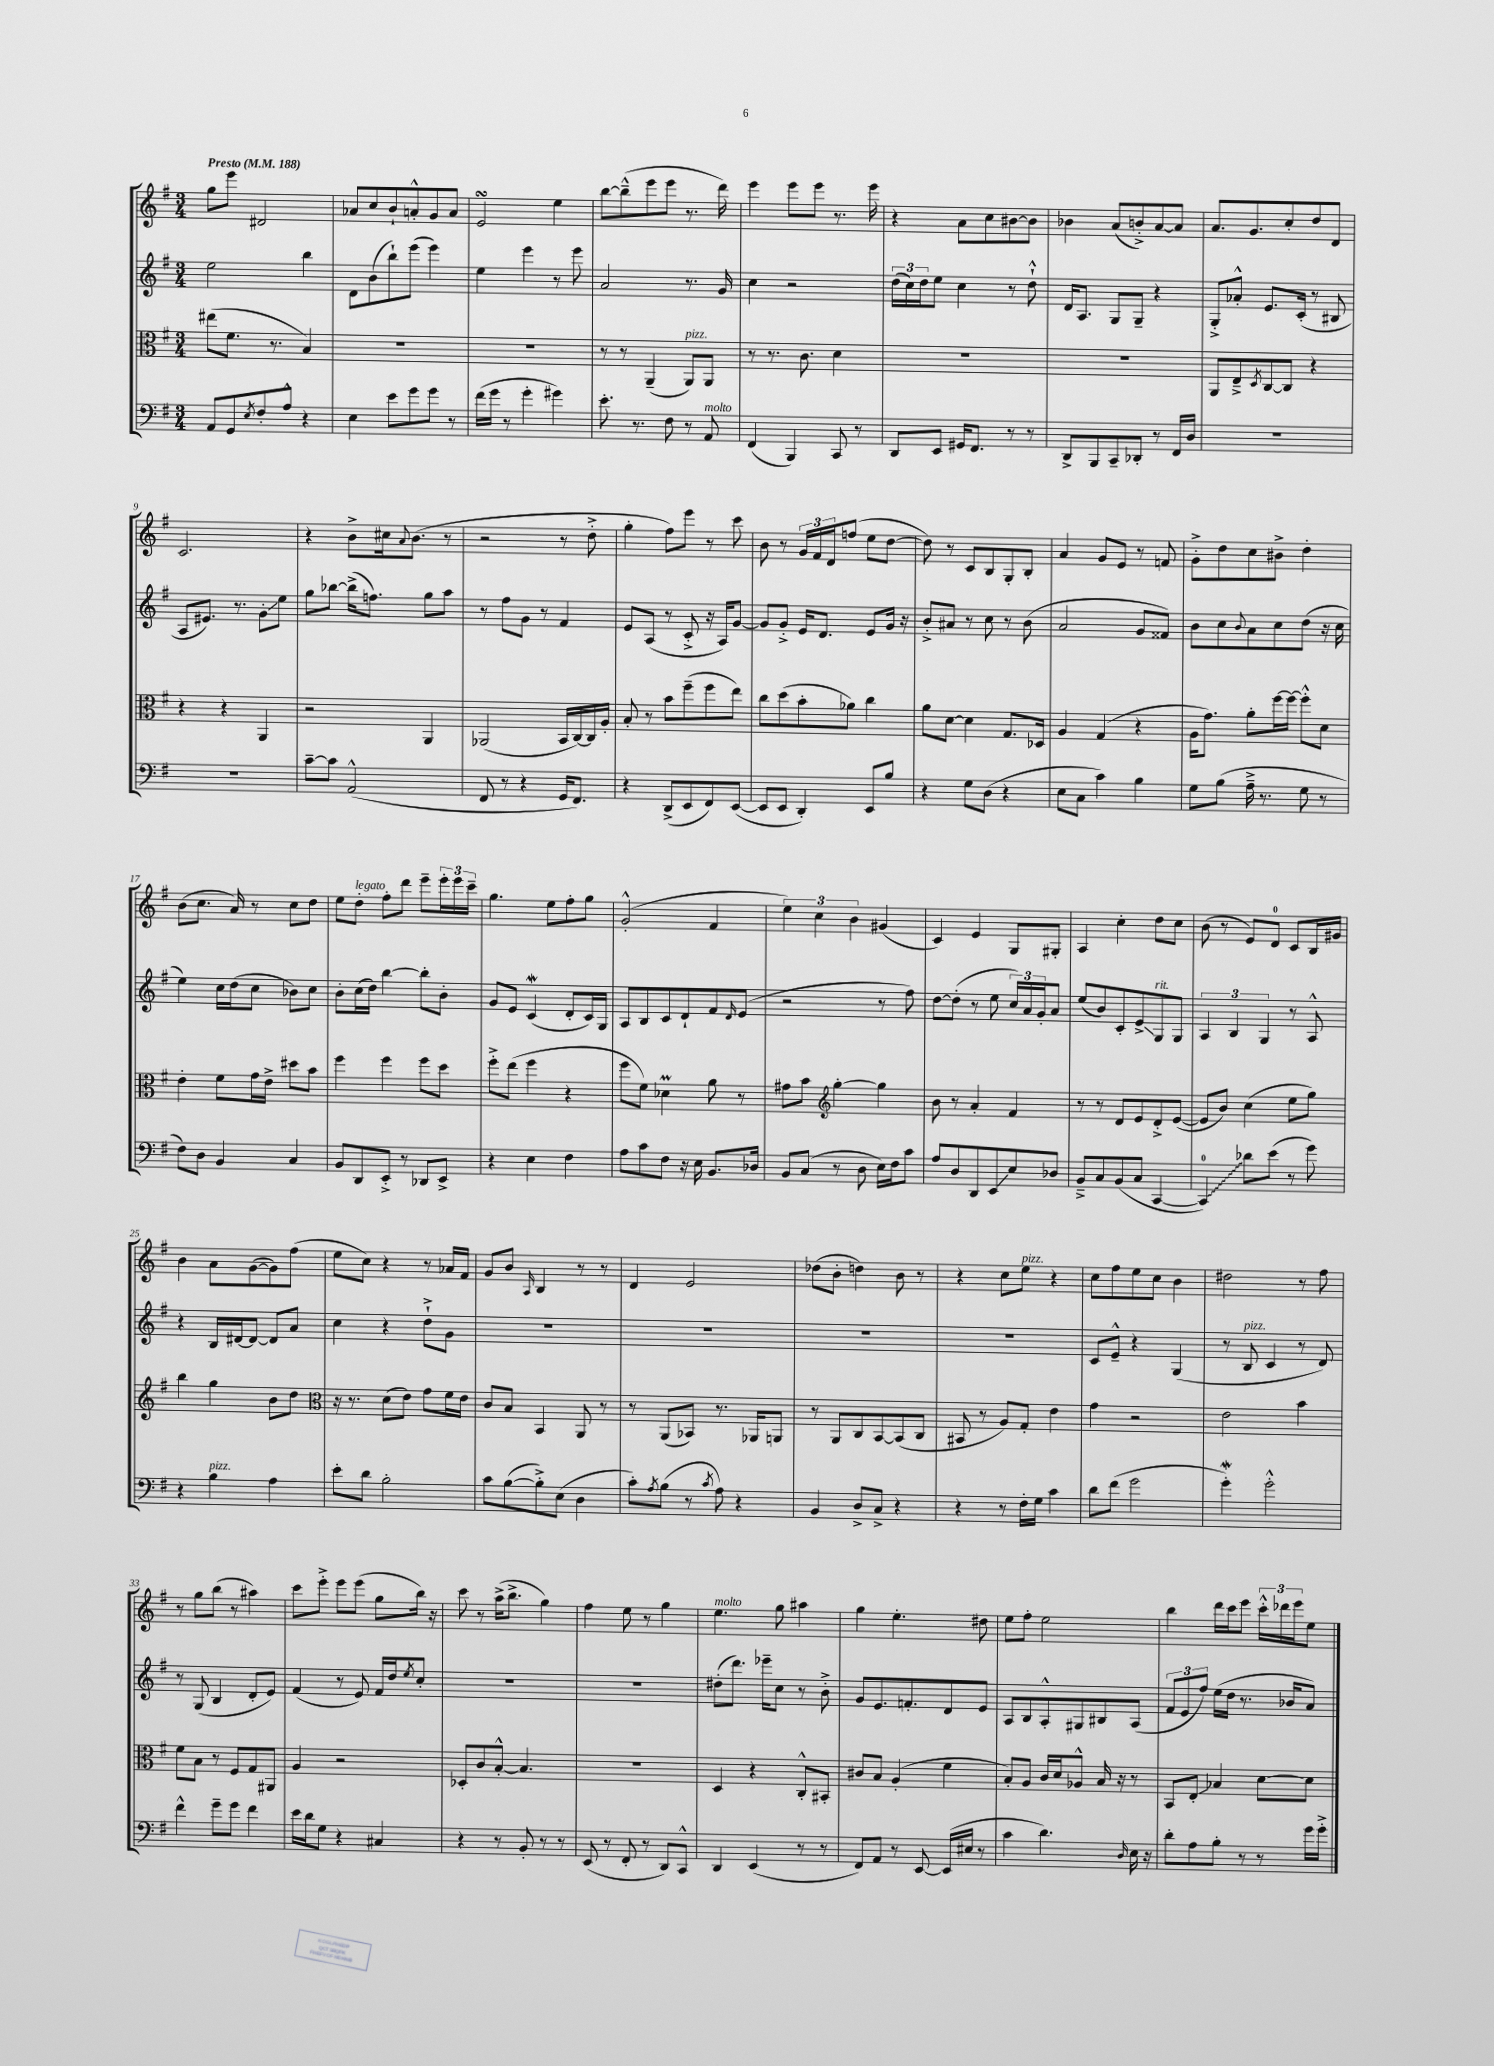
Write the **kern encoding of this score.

**kern	**kern	**kern	**kern
*staff4	*staff3	*staff2	*staff1
*clefF4	*clefC3	*clefG2	*clefG2
*k[f#]	*k[f#]	*k[f#]	*k[f#]
*M3/4	*M3/4	*M3/4	*M3/4
*MM188	*MM188	*MM188	*MM188
8AA	(8ee#	2ee	8gg
8GG	8.f#	.	8eee
8qE	.	.	.
8F#'	.	.	2d#
.	8.r	.	.
8A^^	.	.	.
4r	4B)	4bb	.
=	=	=	=
4E	2.r	8d	8a-
.	.	(8b	8cc
8e	.	8bb`)	8b`
8g	.	(8eee	8a'^^
8g	.	4eee)	8g
8r	.	.	8a
=	=	=	=
(16f#	2.r	4ee	2e
16g	.	.	.
8r	.	.	.
4g'	.	4eee	.
4g#)	.	8r	4ee
.	.	8eee	.
=	=	=	=
8.e'	8r	2a	[8bb
.	8r	.	(8bb~^^]
8.r	.	.	.
.	(4AA~	.	8eee
8F#	.	.	8eee
8r	8AA)	8.r	8.r
8AA	8AA	.	.
.	.	16g	16ddd)
=	=	=	=
(4FF#	8r	4cc	4eee
.	8.r	.	.
4BBB)	.	2r	8eee
.	8.c	.	.
.	.	.	8eee
8CC	4d	.	8.r
8r	.	.	.
.	.	.	16eee
=	=	=	=
8DD	2.r	(24dd	4r
.	.	24cc)	.
.	.	24dd	.
8EE	.	8ee	.
16GG#	.	4cc	8a
8.FF#	.	.	.
.	.	.	8cc
8r	.	8r	[8b#
8r	.	8dd`^^	8b#]
=	=	=	=
8DD^	2.r	16d	4b-
.	.	8.A	.
8BBB	.	.	.
8CC~	.	8G	(8a
8DD-'	.	8G~	8b'^)
8r	.	4r	[8a
16FF#	.	.	8a]
16D	.	.	.
=	=	=	=
2.r	8AA	8G'^	8.a
.	8E~^	8a-'^^	.
.	.	.	8.g
.	8qD	.	.
.	[8C	8.e	.
.	8C]	.	8cc'
.	.	(16c'	.
.	4r	8r	8dd
.	.	8B#	8d
=	=	=	=
2.r	4r	8A	2.c
.	.	8.e#)	.
.	4r	.	.
.	.	8.r	.
.	4AA	8g'	.
.	.	8ee	.
=	=	=	=
[8c~	2r	8gg	4r
8c]	.	[8bb-	.
(2AA^^	.	(16bb-^]	8b^
.	.	8.ff)	.
.	.	.	16cc#
.	.	.	8qqa
.	.	.	(8.b
.	4AA	8gg	.
.	.	8aa	8r
=	=	=	=
8FF#	(2AA-	8r	2r
8r	.	8ff#	.
4r	.	8g	.
.	.	8r	.
16GG	16BB	4f#	8r
8.FF#)	[16C)	.	.
.	16C]	.	8dd'^
.	16A'	.	.
=	=	=	=
4r	8B'	8e	4gg'
.	8r	(8A	.
(8DD^	8b	8r	8ff#)
8EE	(8ff#~	8c'^	8eee
8FF#)	8ff#	16r	8r
.	.	16A)	.
([8EE	8ee)	[8g	8ccc
=	=	=	=
8EE]	8cc	8g]	8b
8EE	(8dd	8g'^	8r
4DD')	8b'	16e	24g
.	.	.	24f#
.	.	8.d	.
.	.	.	24d
.	8a-)	.	(8ff
8EE	4cc	8e	8ee
8B	.	16g	[8dd
.	.	16r	.
=	=	=	=
4r	8a	8b'^	8dd])
.	[8d	8a#	8r
8G	4d]	8r	8c
(8D	.	8cc	8B
4r	8.G	8r	8G'
.	.	(8b	8B'
.	16D-	.	.
=	=	=	=
8E	4A	2a	4a
8C	.	.	.
4c)	(4G	.	8g
.	.	.	8e
4B	4r	8g	8r
.	.	8f##)	8f
=	=	=	=
8G	16A	8b	8g'^
.	8.g)	.	.
(8B	.	8cc	8dd
.	.	8qqb	.
16A~^	8a'	8a	8cc
8.r	.	.	.
.	[16ff#	8cc	8b#^
.	16ff#_	.	.
8G	8ff#'^^]	(8dd	4dd'
8r	8d	16r	.
.	.	16cc	.
=	=	=	=
8F#)	4e'	4ee)	(8b
8D	.	.	8.cc
4BB	8f#	16cc	.
.	.	(16dd	16a)
.	16g	8cc	8r
.	16e^	.	.
4C	8dd#	8b-)	8cc
.	8b	8cc	8dd
=	=	=	=
8BB	4ff#	8b'	8ee
8DD	.	(16cc	8dd'
.	.	16dd)	.
8EE'^	4ff#	[4bb	8ff#'
8r	.	.	8ddd
8DD-	8ff#	8bb']	8eee~
8EE^	8dd	8b'	24eee'
.	.	.	24eee
.	.	.	24ccc~
=	=	=	=
4r	8ff#'^	8g	4.gg
.	(8ee	8e	.
4E	4ff#	(4c	.
.	.	.	8ee
4F#	4r	8d'	8ff#'
.	.	16c)	8gg
.	.	16G	.
=	=	=	=
8A	8ff#	8A	(2g'^^
8c	8f#)	8B	.
8F#	4d-	8c	.
16r	.	8d`	.
16E	.	.	.
8.BB	8a	8f#	4f#
.	.	16qqd	.
.	8r	(8e	.
16D-	.	.	.
=	=	=	=
8BB	8g#	2r	6ee)
(8C	8b	.	.
.	.	.	6cc
*	*clefG2	*	*
8r	[4gg'	.	.
.	.	.	6b
8D	.	.	.
16E)	4gg]	8r	(4g#
16F#	.	.	.
8c	.	8ff#)	.
=	=	=	=
8A	8b	[8dd	4c)
8D	8r	(8dd']	.
8DD	4a'	8r	4e
8EE	.	8ee	.
8E	4f#	24cc)	8G
.	.	24a	.
.	.	24g'	.
8D-	.	8a	8G#'
=	=	=	=
8BB~^	8r	(8ee	4A
8C	8r	8b)	.
(8BB	8d	8c'	4cc'
8C	8e	8e^	.
[4CC	8d'^	8G	8dd
.	([8e	8G	8cc
=	=	=	=
4CC])	8e]	6A	(8b
.	8b)	.	8r
.	.	6B	.
8d-	(4cc	.	8e)
.	.	6G	.
(8e	.	.	8d
8r	8ee	8r	8c
8g)	8gg)	8A^^	16B
.	.	.	16g#
=	=	=	=
4r	4bb	4r	4b
4B	4gg	16B	8a
.	.	[16d#	.
.	.	8d#_	([8g
4A	8b	8d#]	8g])
.	8dd	8a	(8ff#
=	=	=	=
*	*clefC3	*	*
8e'	16r	4cc	8ee
.	8.r	.	.
8d	.	.	8cc)
2B'	(8d	4r	4r
.	8e)	.	.
.	8g	8dd`^	8r
.	16f#	8g	16a-
.	16e	.	16f#
=	=	=	=
8c	8c	2.r	8g
([8B	8B	.	8b
.	.	.	16qqA
8B'^])	4BB	.	4B
(8E	.	.	.
4D	8AA	.	8r
.	8r	.	8r
=	=	=	=
8c')	8r	2.r	4d
8qA	.	.	.
(8B	(8AA	.	.
8r	8BB-)	.	2e
8qc	.	.	.
8A)	8.r	.	.
4r	.	.	.
.	16AA-	.	.
.	8AA	.	.
=	=	=	=
4BB	8r	2.r	(8dd-
.	8AA	.	8b'
8D^	8C	.	4dd)
8C^	[8BB	.	.
4r	(8BB]	.	8b
.	8C	.	8r
=	=	=	=
4r	8BB#	2.r	4r
.	8r	.	.
8r	8A)	.	8cc
16F#'	8G'	.	8ee
16G	.	.	.
4c	4e	.	4r
=	=	=	=
8d	4g	8c	8cc
(8f#	.	8e~^^	8ff#
2g	2r	4r	8ee
.	.	.	8cc
.	.	(4G	4b
=	=	=	=
4g')	2e	8r	2dd#
.	.	8B	.
2g'^^	.	4c	.
.	4b	8r	8r
.	.	8d)	8ff#
=	=	=	=
4f#^^	8f#	8r	8r
.	8B	(8G	8gg
8g~	8r	4B	(8bb
8g	8F#	.	8r
4f#	8G	8d'	4aa#)
.	8AA#	8e)	.
=	=	=	=
16e	4A	(4f#	8ccc
16d	.	.	.
8G	.	.	8eee'^
4r	2r	8r	8eee
.	.	8e)	(8eee
4C#	.	16f#	8gg
.	.	16dd	.
.	.	8qee	.
.	.	8cc'	16bb)
.	.	.	16r
=	=	=	=
4r	8D-'	2.r	8ccc
.	8c	.	8r
8r	[8B'^^	.	(16aa^
.	.	.	8.bb^
8BB'	4.B]	.	.
8r	.	.	4gg)
8r	.	.	.
=	=	=	=
(8EE	2.r	2.r	4ff#
8r	.	.	.
8FF#'	.	.	8ee
8r	.	.	8r
8DD)	.	.	4gg
8CC^^	.	.	.
=	=	=	=
4DD	4D	(8dd#'	4.ee
.	.	8.ddd)	.
(4EE	4r	.	.
.	.	16eee-~	.
.	.	8cc	8gg
8r	8C'^^	8r	4aa#
8r	8BB#'	8b'^	.
=	=	=	=
8FF#)	8c#	8g	4gg
8AA	8B	8.e	.
8r	(4A'	.	4.ee'
.	.	8.f'	.
[8EE	.	.	.
(16EE]	4f#	8d	.
16E#	.	.	.
8r	.	8e	8dd#
=	=	=	=
4c	8B')	8A	8ee
.	8A	8B	8ff#'
4.d)	16c	8A'^^	2ee
.	16d	.	.
.	8A-^^	8G#	.
.	16B	8B#	.
.	16r	.	.
16qqD	.	.	.
16E	8r	(8A	.
16r	.	.	.
=	=	=	=
8d'	8BB	12f#	4bb
.	.	12e	.
8A	8E'	.	.
.	.	12ff#)	.
8B'	4B-	(16ee	16ddd
.	.	16dd	16ccc
8r	.	8.r	8eee
8r	[8d	.	24ccc'^^
.	.	.	24ddd-
.	.	16b-	.
.	.	.	24eee
16g	8d]	8a)	8ee
16g'^	.	.	.
==	==	==	==
*-	*-	*-	*-
